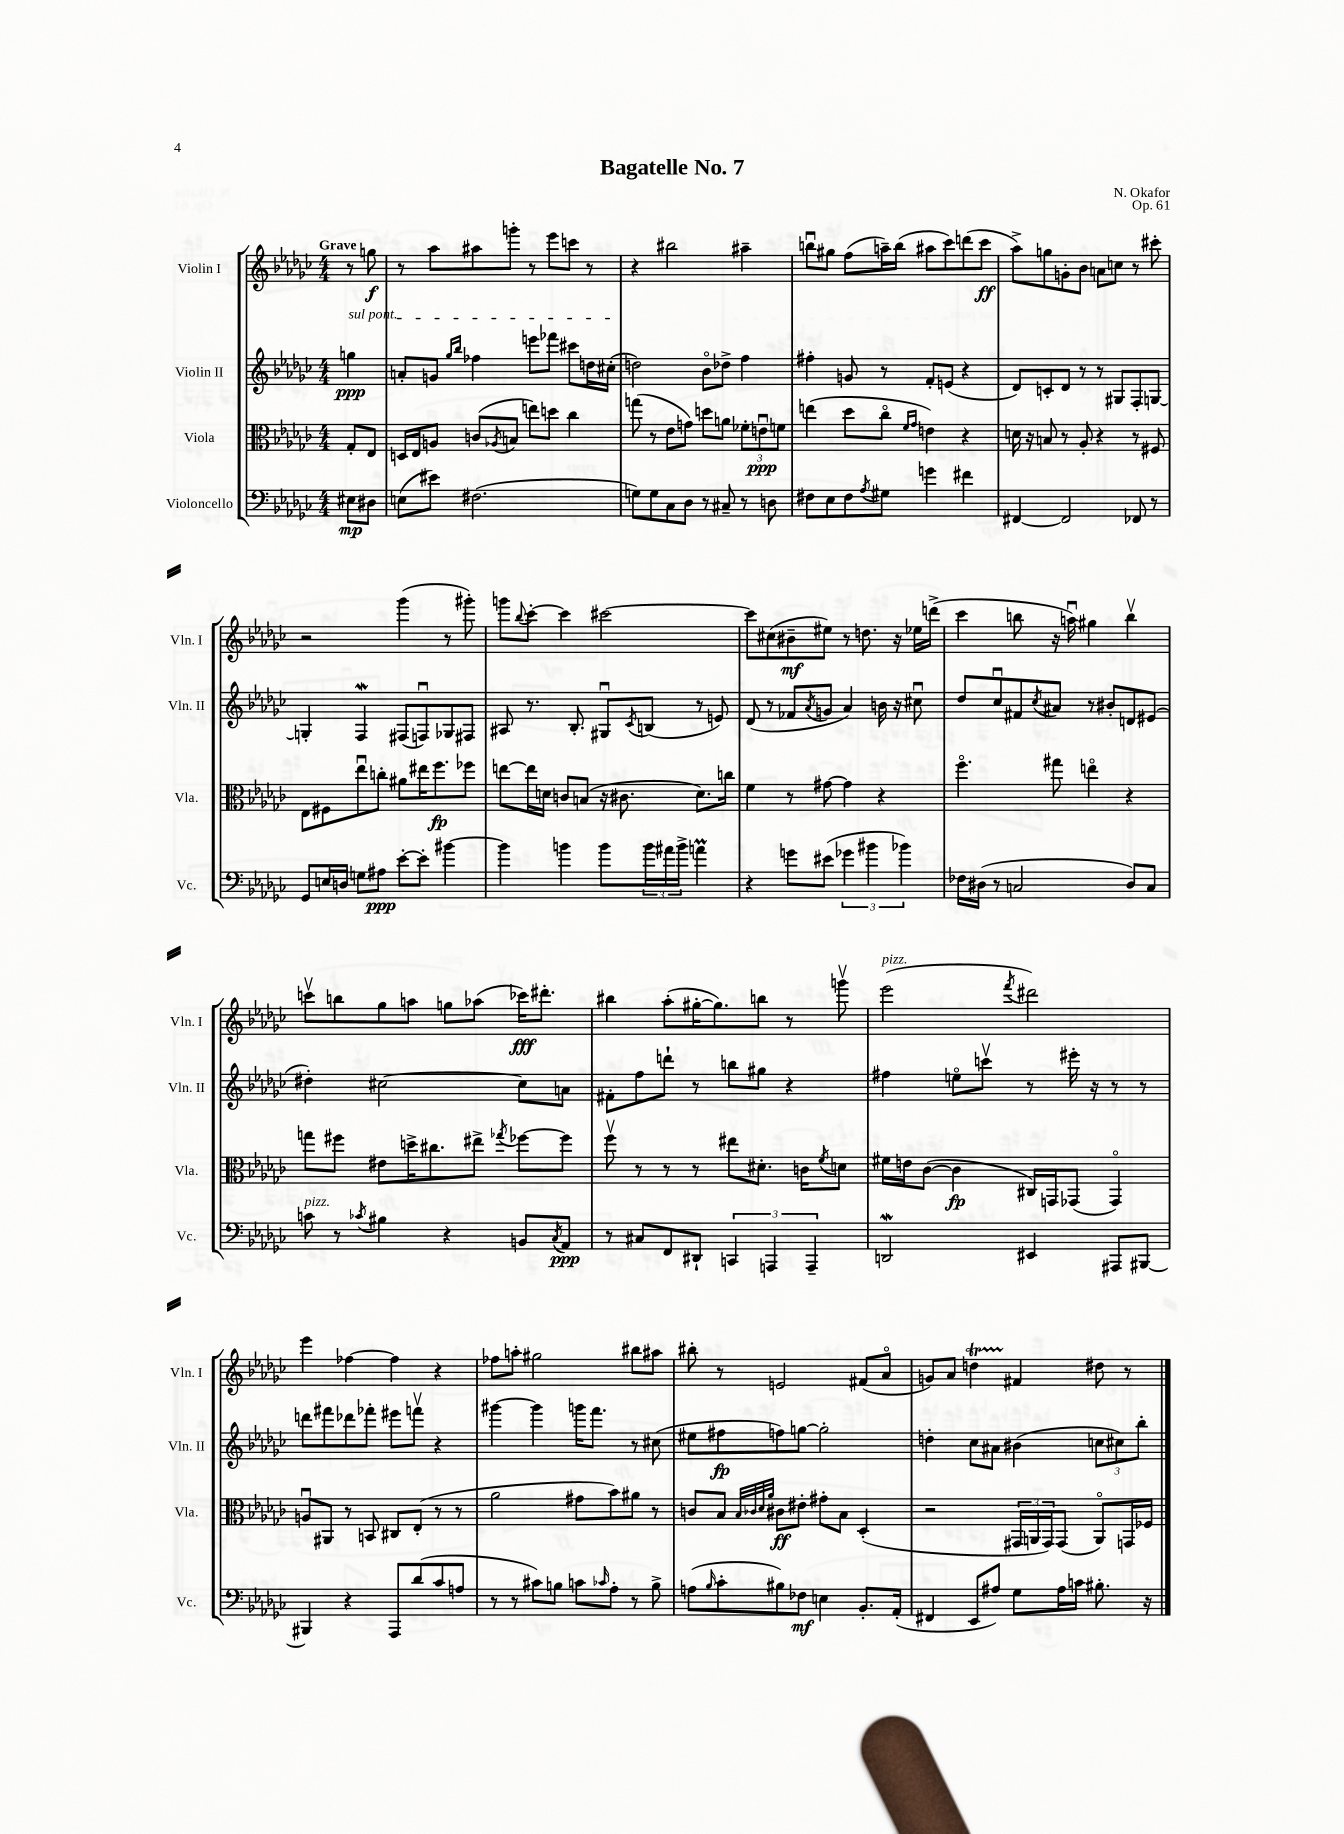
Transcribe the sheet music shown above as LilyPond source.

\header { title = "Bagatelle No. 7" composer = "N. Okafor" opus = "Op. 61" }
<<
\new StaffGroup <<
\new Staff = "s0" \with { instrumentName = "Violin I" shortInstrumentName = "Vln. I" } {
    \clef treble \key ges \major \numericTimeSignature \time 4/4 \partial 4 \tempo "Grave"
    r8 g''8\f |
    r8 aes''8 ais''8 g'''8-. r8 ees'''8 c'''8 r8 |
    r4 bis''2 ais''4-- |
    b''8\downbow gis''8 f''8( a''16--) b''16( ais''8 ces'''8) d'''8( ces'''8\ff |
    aes''8->) g''8 g'8-. bes'8 a'8 c''8 r8 cis'''8-. |
    r2 ges'''4( r8 gis'''8-.) |
    g'''8 \appoggiatura { bes''8 } ces'''8~-. ces'''4 cis'''2~ |
    cis'''8 cis''8( bis'8--\mf eis''8) r8 d''8. r16 ees''16 d'''16->( |
    ces'''4 b''8 r16 a''16\downbow) gis''4 b''4\upbow |
    c'''8\upbow b''8 ges''8 a''8 g''8 aes''8( ces'''16\fff) dis'''8.-. |
    bis''4 aes''8-.( gis''16~-. gis''8.) b''8 r8 g'''8\upbow |
    ees'''2^\markup { \italic "pizz." }( \acciaccatura { f'''8 } dis'''2) |
    ees'''4 fes''4~ fes''4 r4 |
    fes''8 a''8-. gis''2 bis''8 ais''8 |
    bis''8-. r8 e'2 fis'8( aes'8\flageolet |
    g'8) aes'8 d''4\startTrillSpan fis'4\stopTrillSpan dis''8 r8 \bar "|." |
}
\new Staff = "s1" \with { instrumentName = "Violin II" shortInstrumentName = "Vln. II" } {
    \clef treble \key ges \major \numericTimeSignature \time 4/4 \partial 4
    \once \override TextSpanner.bound-details.left.text = \markup { \italic "sul pont." } g''4\ppp\startTextSpan |
    a'8-. g'8 \grace { ges''16 bes''16 } fes''4 e'''8 fes'''8 cis'''8 d''16 cis''16-.\stopTextSpan( |
    d''2) bes'8\flageolet des''8-> f''4 |
    fis''4-. g'8 r8 f'8-. e'8( r4 |
    des'8) c'8-. des'8 r8 r8 gis8 f8-. g8~ |
    g4-. f4\mordent fis8( f8\downbow) ges8 fis8 |
    ais8 r8. bes8.-. gis8\downbow \acciaccatura { ces'8 } b8( r8 e'8) |
    des'8( r8 fes'8 \acciaccatura { aes'8 } g'8 aes'4) b'16 r16 cis''8\downbow |
    des''8 ces''8\downbow fis'8 \acciaccatura { ces''8 } ais'8 r8 bis'8-. d'8 eis'8( |
    dis''4-.) cis''2~ cis''8 a'8 |
    fis'8-. f''8 d'''8-! r8 b''8 gis''8 r4 |
    fis''4 e''8\flageolet c'''8\upbow r8 eis'''16-. r16 r8 r8 |
    d'''8 fis'''8 des'''8 fes'''8-. eis'''8 f'''8\upbow r4 |
    gis'''4~ gis'''4 g'''16 f'''8. r8 cis''8( |
    eis''8 fis''8\fp f''8) g''8~ g''2-. |
    d''4-. ces''8 ais'8 bis'4( \tuplet 3/2 { c''8 cis''8) bes''8-. } \bar "|." |
}
\new Staff = "s2" \with { instrumentName = "Viola" shortInstrumentName = "Vla." } {
    \clef alto \key ges \major \numericTimeSignature \time 4/4 \partial 4
    ges8-. ees8 |
    d16 ees16 a8 c'8( \acciaccatura { aes8 } b8 e''8) d''8 ces''4 |
    g''8( r8 ees'8 g'8) d''8 a'8 \tuplet 3/2 { fes'8-. e'8\downbow\ppp f'8 } |
    e''4( des''8 ces''8\flageolet \grace { f'16 ges'16 } e'4) r4 |
    d'16 r16 b8 r8 aes8-. r4 r8 fis8 |
    ees8 fis8 ees''8\downbow c''8-. ais'8 eis''16 f''8.\fp fes''8 |
    e''8~ e''16 d'16 c'8 b8( r16 cis'8. d'8.) c''16 |
    f'4 r8 gis'8~ gis'4 r4 |
    f''4.\flageolet gis''8 e''4\flageolet r4 |
    g''8 fis''8 eis'8 d''16-> cis''8. eis''8-> \acciaccatura { ges''8 } fes''8~ fes''8 |
    f''8\upbow r8 r8 r8 eis''8 dis'8.-. c'16 \acciaccatura { f'8 } d'8 |
    fis'16 e'16 ces'8~( ces'4\fp cis16) g,16 ges,8( ges,4\flageolet) |
    a8\downbow ais,8 r8 b,8 cis8 ees8-.( r8 r8 |
    aes'2 gis'8 bes'8) ais'8 r8 |
    c'8 bes8 \grace { bes32 ces'32 des'32 aes'32 } cis'8\ff eis'8-. gis'8-. bes8 des4-.( |
    r2 \tuplet 3/2 { gis,16 a,16 gis,16) } gis,8( a,8\flageolet) g,16 fes16 \bar "|." |
}
\new Staff = "s3" \with { instrumentName = "Violoncello" shortInstrumentName = "Vc." } {
    \clef bass \key ges \major \numericTimeSignature \time 4/4 \partial 4
    eis8\mp dis8 |
    e8( eis'8) fis2.( |
    g8) g8 ces8 des8 r8 cis8-- r8 d8 |
    fis8 ees8 fis8 \acciaccatura { aes8 } gis8 g'4 fis'4 |
    fis,4~ fis,2 fes,8 r8 |
    ges,8 e16 d16 g8 ais8\ppp ees'8~-. ees'8-. bis'4~ |
    bis'4 b'4 b'8 \tuplet 3/2 { b'16 ais'16 b'16-> } a'4\prall |
    r4 g'8 eis'8( \tuplet 3/2 { ges'4 bis'4 bes'4) } |
    fes16 dis16( r8 c2 dis8) c8 |
    c'8^\markup { \italic "pizz." } r8 \acciaccatura { ces'8 } bis4 r4 b,8 \acciaccatura { ces8 } aes,8\ppp |
    r8 cis8 f,8 dis,8-! \tuplet 3/2 { c,4 a,,4 a,,4-- } |
    d,2\mordent eis,4 ais,,8 bis,,8~ |
    bis,,4 r4 aes,,8 des'8( ces'8 a8 |
    r8 r8 cis'8) b8 c'8 \grace { ces'16 } aes8-. r8 b8-> |
    a8( \grace { bes16 } ces'8-. bis8) fes8\mf e4 bes,8.-. aes,16-.( |
    fis,4 ees,8 ais8) ges8 ais16 c'16 bis8.-. r16 \bar "|." |
}
>>
>>
\layout { \context { \Score \remove "Bar_number_engraver" } }
